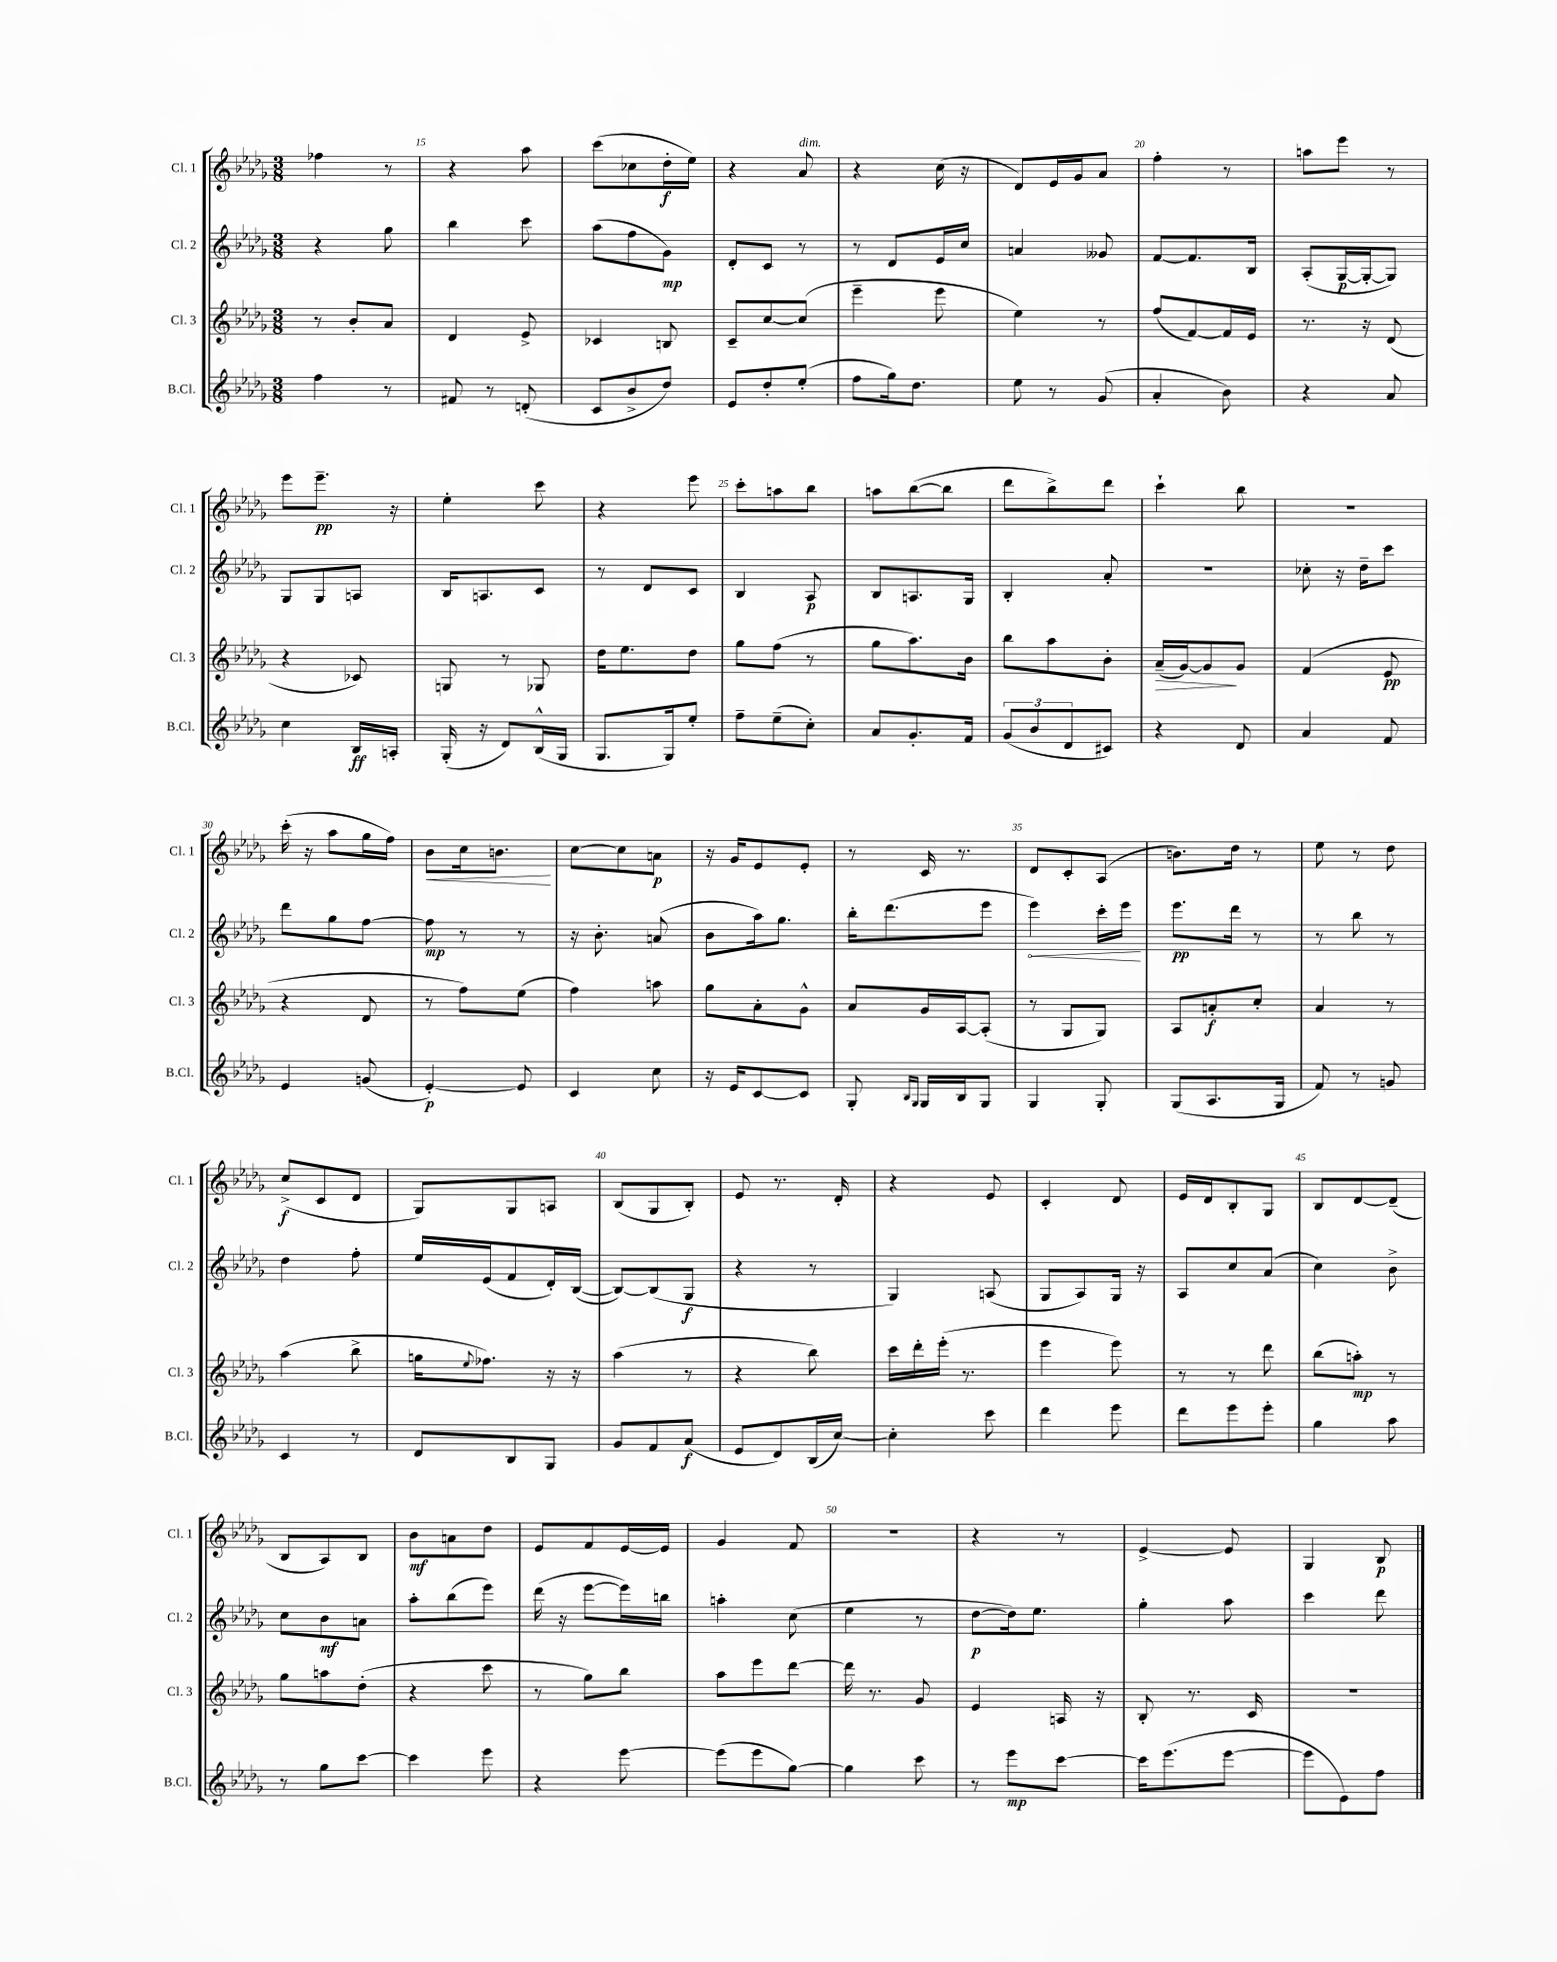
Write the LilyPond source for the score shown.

<<
\new StaffGroup <<
\new Staff = "s0" \with { instrumentName = "Cl. 1" shortInstrumentName = "Cl. 1" } {
    \clef treble \key des \major \numericTimeSignature \time 3/8
    fes''4 r8 |
    r4 aes''8 |
    c'''8( ces''8 des''16-.\f ees''16) |
    r4 aes'8^\markup { \italic "dim." } |
    r4 c''16( r16 |
    des'8) ees'16 ges'16 aes'8 |
    f''4-. r8 |
    a''8 ees'''8 r8 |
    ees'''8 ees'''8.--\pp r16 |
    ees''4-. c'''8 |
    r4 ees'''8 |
    c'''8-. a''8 bes''8 |
    a''8 bes''8~( bes''8 |
    des'''8 bes''8->) des'''8 |
    c'''4-! bes''8 |
    R4. |
    c'''16-.( r16 aes''8 ges''16 f''16) |
    bes'8\< c''16 b'8.\! |
    c''8~ c''8 a'8\p |
    r16 ges'16 ees'8 ees'8-. |
    r8 c'16 r8. |
    des'8 c'8-. aes8( |
    b'8.) des''16 r8 |
    ees''8 r8 des''8 |
    c''8->\f( c'8 des'8 |
    ges8) ges8 a8 |
    bes8( ges8 bes8-.) |
    ees'8 r8. des'16-. |
    r4 ees'8 |
    c'4-. des'8 |
    ees'16 des'16 bes8-. ges8 |
    bes8 des'8~ des'8--( |
    bes8 aes8) bes8 |
    bes'8\mf a'8 des''8 |
    ees'8 f'8 ees'16~ ees'16 |
    ges'4 f'8 |
    R4. |
    r4 r8 |
    ees'4~-> ees'8 |
    ges4 bes8\p \bar "|." |
}
\new Staff = "s1" \with { instrumentName = "Cl. 2" shortInstrumentName = "Cl. 2" } {
    \clef treble \key des \major \numericTimeSignature \time 3/8
    r4 ges''8 |
    bes''4 c'''8 |
    aes''8( f''8 ges'8\mp) |
    des'8-. c'8 r8 |
    r8 des'8 ees'16 c''16 |
    a'4 geses'8 |
    f'8~ f'8. bes16 |
    aes8-.( ges16~\p ges16~-. ges8) |
    ges8 ges8 a8 |
    bes16 a8. c'8 |
    r8 des'8 c'8 |
    bes4 aes8\p |
    bes8 a8. ges16 |
    bes4-. aes'8-. |
    R4. |
    ces''8-. r16 des''16-- c'''8 |
    des'''8 ges''8 f''8~ |
    f''8\mp r8 r8 |
    r16 bes'8.-. a'8( |
    bes'8 aes''16) ges''8. |
    bes''16-. des'''8.( ees'''8 |
    \once \override Hairpin.circled-tip = ##t ees'''4\<) c'''16-. ees'''16\! |
    ees'''8.\pp des'''16 r8 |
    r8 bes''8 r8 |
    des''4 f''8-. |
    ees''16 ees'16( f'8 des'16-.) bes16~( |
    bes8~) bes8( ges8\f |
    r4 r8 |
    ges4) a8( |
    ges8 aes8) ges16 r16 |
    aes8 c''8 aes'8( |
    c''4) bes'8-> |
    c''8 bes'8\mf a'8 |
    aes''8-. bes''8( ees'''8) |
    des'''16( r16 ees'''8~ ees'''16) b''16 |
    a''4-. c''8( |
    ees''4 r8 |
    des''8~\p des''16) ees''8. |
    ges''4-. aes''8 |
    c'''4 des'''8 \bar "|." |
}
\new Staff = "s2" \with { instrumentName = "Cl. 3" shortInstrumentName = "Cl. 3" } {
    \clef treble \key des \major \numericTimeSignature \time 3/8
    r8 bes'8-. aes'8 |
    des'4 ees'8-> |
    ces'4 b8 |
    c'8-- c''8~ c''8( |
    ees'''4-- ees'''8 |
    ees''4) r8 |
    f''8( f'8~) f'16 ees'16 |
    r8. r16 des'8( |
    r4 ces'8) |
    g8 r8 ges8 |
    des''16 ees''8. des''8 |
    ges''8 f''8( r8 |
    ges''8 aes''8.) bes'16 |
    bes''8 aes''8 bes'8-. |
    aes'16--\>( ges'16~) ges'8\! ges'8 |
    f'4( ees'8\pp |
    r4 des'8 |
    r8 f''8) ees''8( |
    f''4) a''8 |
    ges''8 aes'8-. ges'8-^ |
    aes'8 ges'16 aes16~ aes8-.( |
    r8 ges8 ges8) |
    aes8 a'8-.\f c''8-. |
    aes'4 r8 |
    aes''4( bes''8-> |
    g''16 \appoggiatura { ees''8 } fes''8.) r16 r16 |
    aes''4( r8 |
    r4 bes''8) |
    c'''16 des'''16-. ees'''16-.( r8. |
    ees'''4 ees'''8) |
    r8 r8 des'''8 |
    bes''8( a''8-.\mp) r8 |
    ges''8 a''8 des''8-.( |
    r4 c'''8 |
    r8 ges''8) bes''8 |
    aes''8 ees'''8 des'''8~ |
    des'''16 r8. ges'8 |
    ees'4 a16 r16 |
    bes8-. r8. c'16 |
    R4. \bar "|." |
}
\new Staff = "s3" \with { instrumentName = "B.Cl." shortInstrumentName = "B.Cl." } {
    \clef treble \key des \major \numericTimeSignature \time 3/8
    f''4 r8 |
    fis'8 r8 d'8-.( |
    c'8 bes'8-> des''8) |
    ees'8 des''8-. ees''8-.( |
    f''8 ges''16) des''8. |
    ees''8 r8 ges'8( |
    aes'4-. bes'8) |
    r4 aes'8 |
    c''4 bes16\ff a16-. |
    ges16-.( r16 des'8) bes16-^( ges16 |
    ges8. ges16) ees''8-. |
    f''8-- ees''8--( c''8-.) |
    aes'8 ges'8.-. f'16 |
    \tuplet 3/2 { ges'8( bes'8 des'8 } cis'8) |
    r4 des'8 |
    aes'4 f'8 |
    ees'4 g'8( |
    ees'4~-.\p) ees'8 |
    c'4 c''8 |
    r16 ees'16 c'8~ c'8 |
    ges8-. \grace { bes16 ges16 } ges16 bes16 ges8 |
    ges4 ges8-. |
    ges8( aes8. ges16 |
    f'8) r8 g'8 |
    c'4 r8 |
    des'8 bes8 ges8 |
    ges'8 f'8 aes'8\f( |
    ees'8 des'8) bes16( c''16~) |
    c''4-. c'''8 |
    des'''4 ees'''8 |
    des'''8 ees'''8 ees'''8-. |
    ges''4 aes''8 |
    r8 ges''8 c'''8~ |
    c'''4 ees'''8 |
    r4 ees'''8~ |
    ees'''8( ees'''8 ges''8~) |
    ges''4 c'''8 |
    r8 ees'''8\mp c'''8~ |
    c'''16 ees'''8.( ees'''8~ |
    ees'''8 ees'8) f''8 \bar "|." |
}
>>
>>
\layout { \context { \Score currentBarNumber = #14 \override BarNumber.break-visibility = ##(#f #t #t) barNumberVisibility = #(every-nth-bar-number-visible 5) } }
